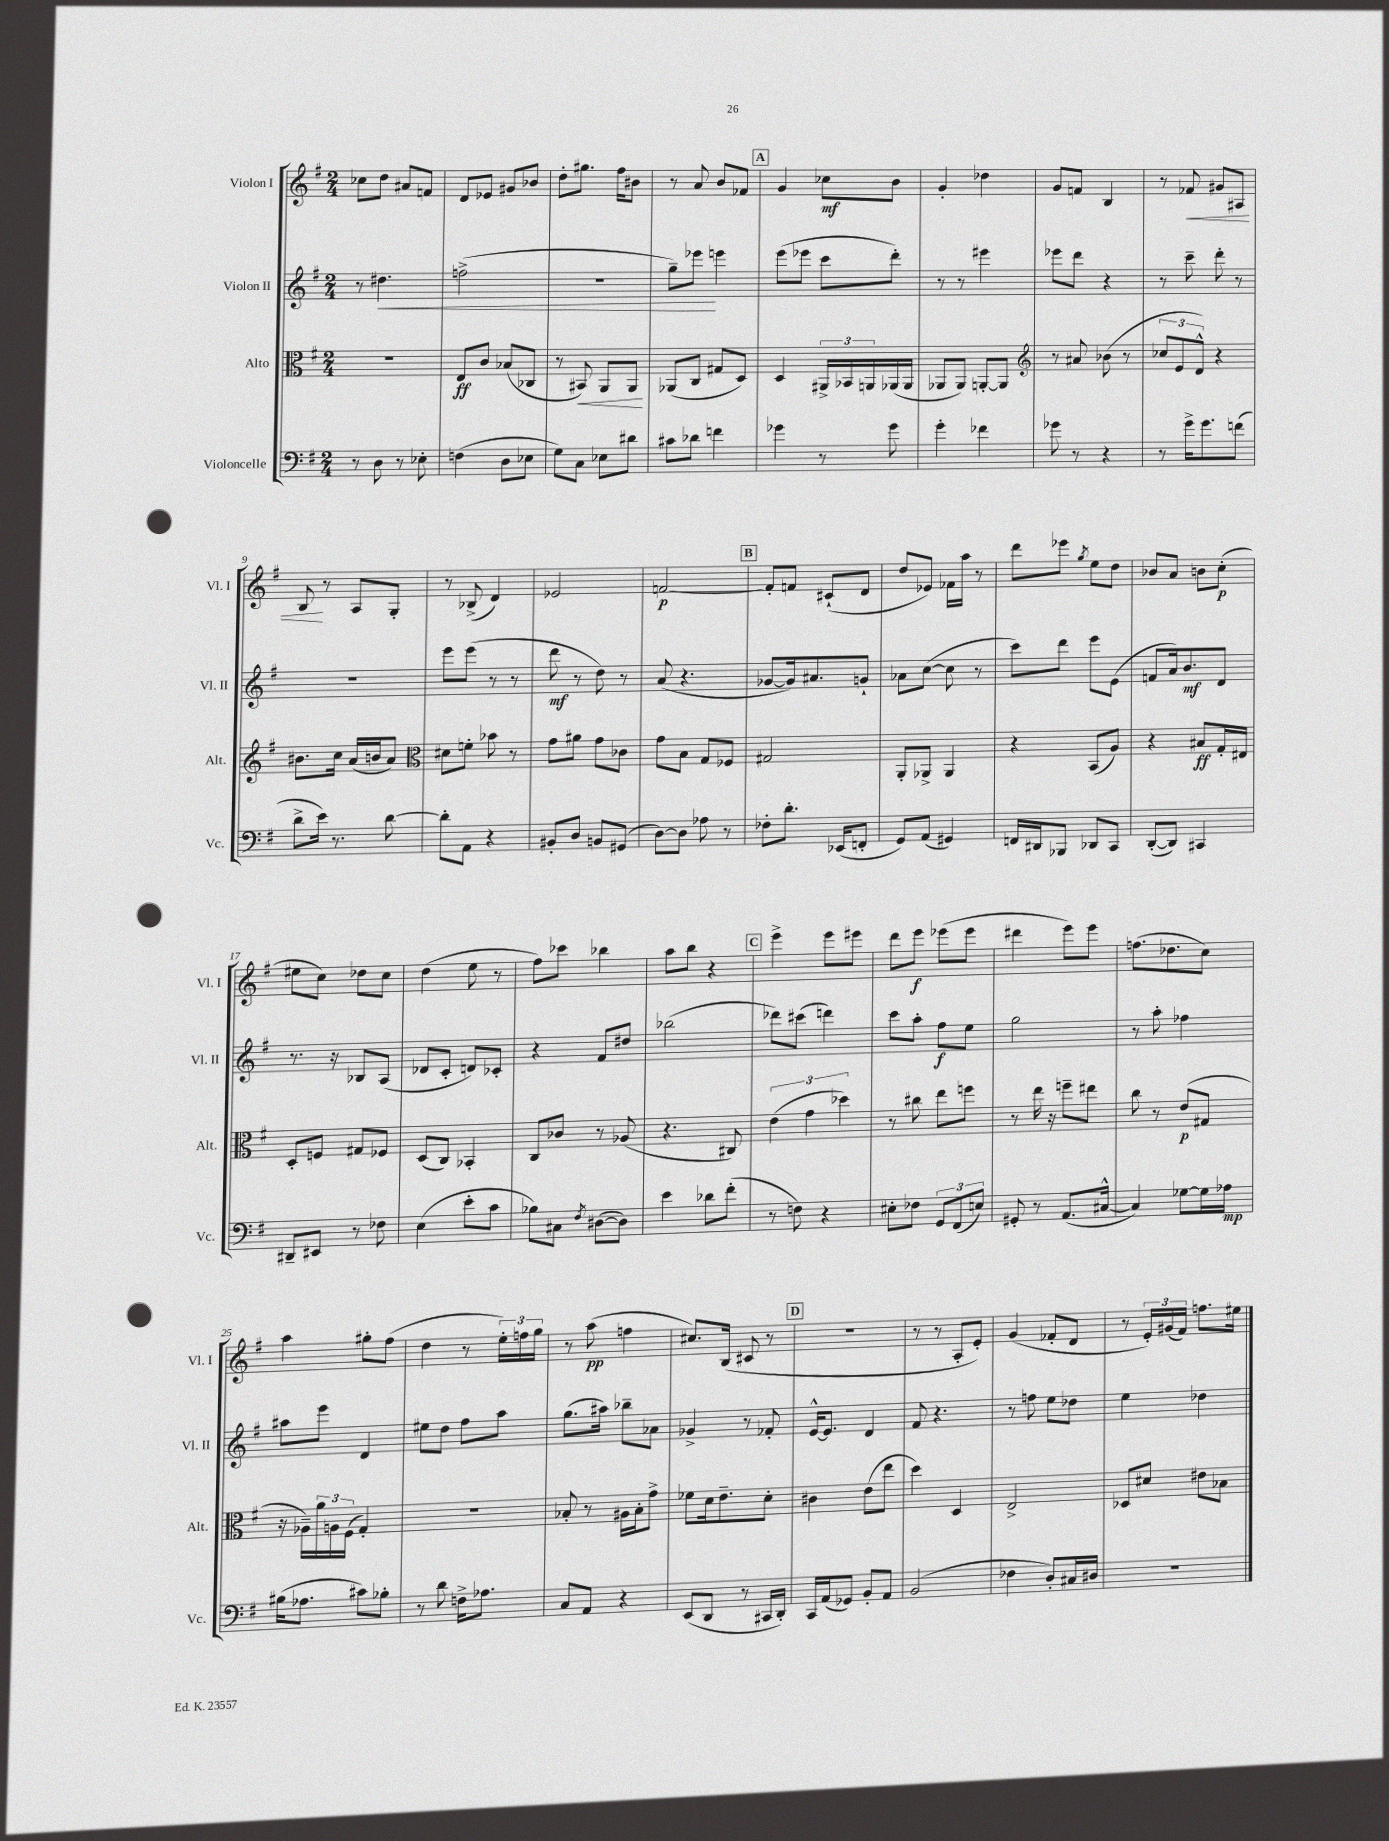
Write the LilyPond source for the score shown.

<<
\new StaffGroup <<
\new Staff = "s0" \with { instrumentName = "Violon I" shortInstrumentName = "Vl. I" } {
    \clef treble \key g \major \numericTimeSignature \time 2/4
    ces''8 d''8 ais'8 f'8 |
    d'8 ees'8 gis'8 bes'8 |
    d''8-. gis''8. fis''16 bis'8 |
    r8 a'8 b'8 fes'8 |
    \mark \markup { \box "A" } g'4 ces''8\mf b'8 |
    g'4-. des''4 |
    g'8 f'8 b4 |
    r8 fes'8\< gis'8 ais8 |
    b8\! r8 a8 g8-. |
    r8 bes8->( d'4) |
    ees'2 |
    f'2~\p |
    \mark \markup { \box "B" } f'8-. f'8 cis'8-!( d'8 |
    d''8 ees'8) fes'16 a''16 r8 |
    d'''8 ees'''8 \acciaccatura { g''8 } e''8 d''8 |
    bes'8 a'8 b'8 c''8-.\p( |
    eis''8 c''8) des''8 c''8 |
    d''4( e''8 r8 |
    fis''8) ces'''8 bes''4 |
    a''8 b''8 r4 |
    \mark \markup { \box "C" } e'''4-> e'''8 eis'''8 |
    d'''8 e'''8\f ees'''8( ees'''8 |
    dis'''4 e'''8) e'''8 |
    f''8.( des''8. c''8) |
    a''4 gis''8-. fis''8( |
    d''4 r8 \tuplet 3/2 { e''16-.) f''16 g''16 } |
    r8 a''8\pp( f''4 |
    cis''8.) b16( cis'8 r8 |
    \mark \markup { \box "D" } R2 |
    r8 r8 a8-. e'8-.) |
    g'4( fes'8-. d'8 |
    r8 \tuplet 3/2 { e'16-.) gis'16( fis'16) } f''8. eis''16 \bar "|." |
}
\new Staff = "s1" \with { instrumentName = "Violon II" shortInstrumentName = "Vl. II" } {
    \clef treble \key g \major \numericTimeSignature \time 2/4
    r8 dis''4.\< |
    f''2->( |
    R2 |
    g''8--) ees'''8\! e'''4 |
    \mark \markup { \box "A" } e'''8( ees'''8 c'''8 d'''8-.) |
    r8 r8 eis'''4 |
    ees'''8 d'''8 r4 |
    r8 c'''8-- d'''8-. r8 |
    r2 |
    e'''8 e'''8( r8 r8 |
    d'''8\mf r8 d''8) r8 |
    a'8( r4. |
    \mark \markup { \box "B" } ges'8~ ges'16) ais'8. g'8-! |
    aes'8 c''8~( c''8 r8 |
    c'''8) d'''8 e'''8 e'8( |
    f'8 a'16) b'8.\mf d'8 |
    r8. r16 bes8 a8( |
    des'8 c'8-. d'8) ces'8-. |
    r4 fis'8 dis''8 |
    bes''2( |
    \mark \markup { \box "C" } des'''8) cis'''8( d'''4) |
    c'''8 a''8-. fis''8\f e''8 |
    g''2 |
    r8 a''8-. fes''4 |
    ais''8 e'''8 d'4 |
    eis''8 d''8 fis''8 a''8 |
    g''8.( ais''16) bes''8-- aes'8 |
    ges'4-> r8 fes'8-. |
    \mark \markup { \box "D" } e'16~-^ e'8. d'4 |
    fis'8 r4. |
    r8 f''8 e''8 des''8 |
    e''4 des''4 \bar "|." |
}
\new Staff = "s2" \with { instrumentName = "Alto" shortInstrumentName = "Alt." } {
    \clef alto \key g \major \numericTimeSignature \time 2/4
    R2 |
    e8\ff c'8 bes8( ces8 |
    r8 bis,8\<) a,8 a,8\! |
    aes,8( c8 gis8 d8) |
    \mark \markup { \box "A" } d4 \tuplet 3/2 { ais,16-> bes,16 a,16 } aes,16( aes,16 |
    aes,8 aes,8) a,8~-. a,8 |
    \clef treble r8 ais'8 bes'8( r8 |
    \tuplet 3/2 { ces''8 e'8 d'8-^) } r4 |
    bis'8. c''16 a'16( b'16 a'8) |
    \clef alto dis'8 f'8-. bes'8 r8 |
    g'8 ais'8 g'8 ces'8 |
    g'8 b8 g8 fes8 |
    \mark \markup { \box "B" } gis2 |
    a,8-. aes,8-> aes,4 |
    r4 b,8( a8) |
    r4 bis8\ff g16-. eis16 |
    d8-. f8 gis8 fes8 |
    d8( c8) bes,4-. |
    c8 ces'8 r8 aes8( |
    r4. cis8) |
    \mark \markup { \box "C" } \tuplet 3/2 { e'4( g'4 des''4) } |
    r8 cis''8 e''8 f''8 |
    r8 e''16 r16 f''8-- eis''8 |
    c''8 r8 e'8\p( gis8 |
    r16 aes16--) \tuplet 3/2 { a'16 a16 fis16( } g4-.) |
    r2 |
    bes8-. r8 ais16 bes16-. g'8-> |
    fes'8 d'16 e'8.-- d'8-. |
    \mark \markup { \box "D" } cis'4 e'8( e''8 |
    d''4) d4 |
    e2-> |
    des8 dis'8 eis'8 bes8 \bar "|." |
}
\new Staff = "s3" \with { instrumentName = "Violoncelle" shortInstrumentName = "Vc." } {
    \clef bass \key g \major \numericTimeSignature \time 2/4
    r8 d8 r8 ees8-. |
    f4( d8 ees8 |
    g8) c8 ees8 dis'8 |
    cis'8 des'8 f'4 |
    \mark \markup { \box "A" } ges'4 r8 ges'8 |
    g'4-. fes'4 |
    ges'8 r8 r4 |
    r8 g'16-> g'8. f'8( |
    d'8-> e'16) r8. d'8~ |
    d'8-. a,8 r4 |
    bis,8-. d8 b,8 gis,8( |
    d8~) d8 aes8 r8 |
    \mark \markup { \box "B" } fes8-. d'8.-. ees,16( f,8-. |
    g,8) a,8( gis,4) |
    f,16 dis,16 bes,,8 des,8 c,8 |
    d,8~-.( d,8) cis,4 |
    dis,8-- eis,8 r8 fes8 |
    e4( e'8-. c'8 |
    bes8) cis8 \acciaccatura { fis8 } dis8~( dis8) |
    e'4 des'8 fis'8-.( |
    \mark \markup { \box "C" } r8 f8) r4 |
    eis8-. fes8 \tuplet 3/2 { g,8 fis,8( e8) } |
    gis,8-. r8 a,8.( cis16~-^ |
    cis4) ges8~ ges16 aes16\mp |
    bis16( aes8. cis'8) bes8-. |
    r8 d'8 f16-> aes8. |
    c8 a,8 r4 |
    e,8( d,8 r8 cis,16 d,16-.) |
    \mark \markup { \box "D" } c,16 a,16( ges,8) b,8-. a,8 |
    b,2( |
    fes4 d8-.) cis16 dis16 |
    R2 \bar "|." |
}
>>
>>
